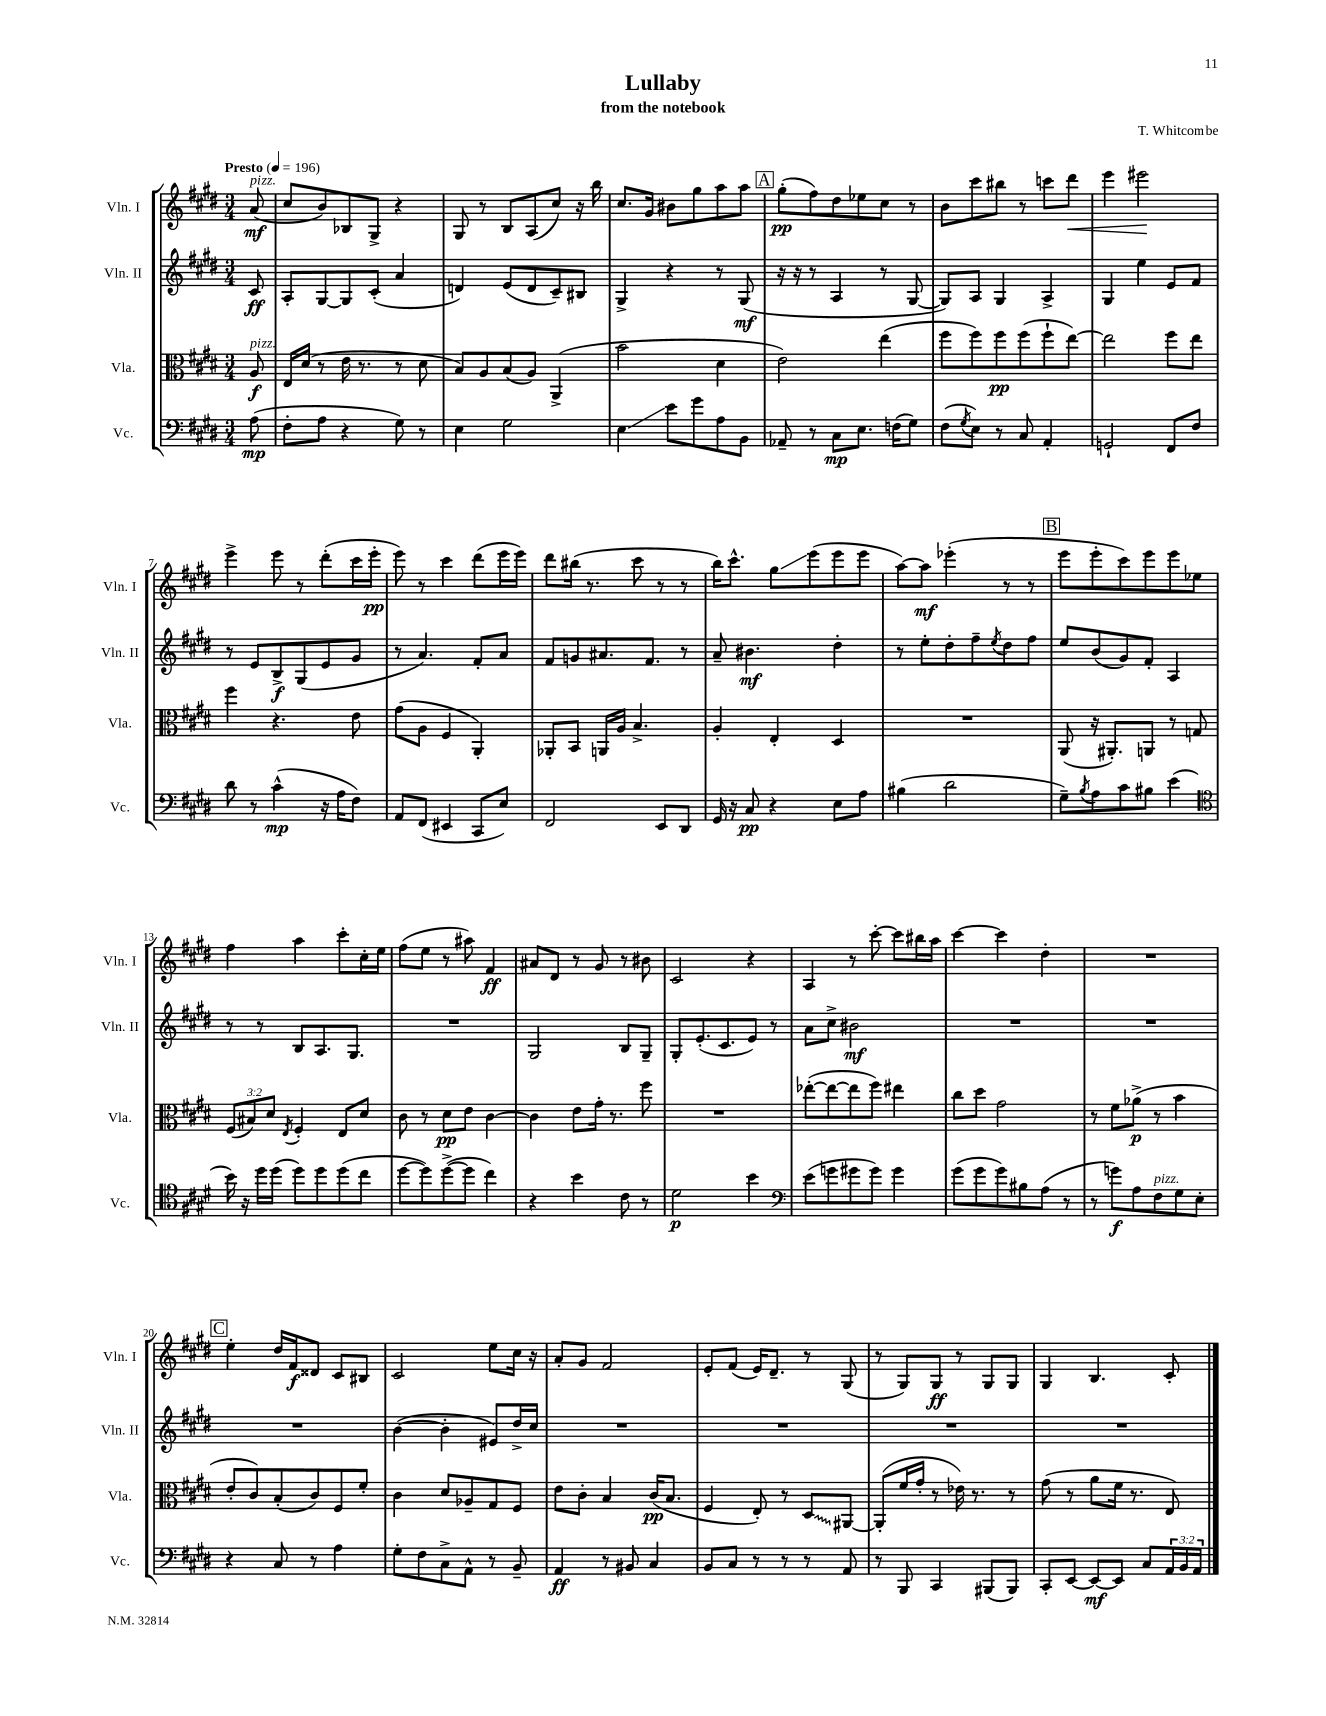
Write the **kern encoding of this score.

**kern	**kern	**kern	**kern
*staff4	*staff3	*staff2	*staff1
*clefF4	*clefC3	*clefG2	*clefG2
*k[f#c#g#d#]	*k[f#c#g#d#]	*k[f#c#g#d#]	*k[f#c#g#d#]
*M3/4	*M3/4	*M3/4	*M3/4
*MM196	*MM196	*MM196	*MM196
(8A	8A	8c#	(8a
=	=	=	=
8F#'	16E	8A'	8cc#
.	(16d#	.	.
8A	8r	[8G#	8b)
4r	16e	8G#]	8B-
.	8.r	.	.
.	.	(8c#'	8G#^
8G#)	8r	4a	4r
8r	8d#	.	.
=	=	=	=
4E	8B)	4d)	8G#
.	8A	.	8r
2G#	(8B	(8e	8B
.	8A)	8d	(8A
.	(4AA^	8c#~)	8cc#)
.	.	8B#	16r
.	.	.	16bb
=	=	=	=
4E	2b	4G#^	8.cc#
.	.	.	16g#
8e	.	4r	8b#
8g#	.	.	8gg#
8A	4d#	8r	8aa
8BB	.	(8G#	8aa
=	=	=	=
8AA-~	2e)	16r	(8gg#'
.	.	16r	.
8r	.	8r	8ff#)
8C#	.	4A	8dd#
8.E	.	.	8ee-
.	(4ee	8r	8cc#
(16F	.	.	.
8G#)	.	[8G#	8r
=	=	=	=
(8F#	8ff#	8G#])	8b
8qG#	.	.	.
8E)	8ff#)	8A	8ccc#
8r	8ff#	4G#	8bb#
8C#	(8ff#	.	8r
4AA'	8ff#`	4A^	8ccc
.	[8ee)	.	8ddd#
=	=	=	=
2GG`	2ee]	4G#	4eee
.	.	4ee	2eee#
8FF#	8ff#	8e	.
8F#	8ee	8f#	.
=	=	=	=
8d#	4ff#	8r	4eee^
8r	.	8e	.
(4c#^^	4.r	8B^	8eee
.	.	(8G#	8r
16r	.	8e	(8ddd#'
16A	.	.	.
8F#)	8e	8g#	16ccc#
.	.	.	16eee'
=	=	=	=
8AA	(8g#	8r	8eee)
(8FF#	8A	4.a)	8r
4EE#	4F#	.	4ccc#
8CC#	4AA')	8f#'	(8ddd#
8E)	.	8a	16eee
.	.	.	16eee)
=	=	=	=
2FF#	8AA-'	8f#	8ddd#
.	8BB	8g	(16bb#
.	.	.	8.r
.	16AA	8.a#	.
.	16A	.	.
.	4.B^	.	8ccc#
.	.	8.f#	.
8EE	.	.	8r
8DD#	.	8r	8r
=	=	=	=
16GG#	4A'	8a~	16bb)
16r	.	.	8.ccc#^^
8C#	.	4.b#	.
4r	4E'	.	8gg#
.	.	.	(8eee
8E	4D#	4dd#'	8eee
8A	.	.	8eee
=	=	=	=
(4B#	2.r	8r	[8aa)
.	.	8ee'	8aa]
2d#	.	8dd#'	(4eee-'
.	.	8ff#~	.
.	.	8qee	.
.	.	8dd#	8r
.	.	8ff#	8r
=	=	=	=
8G#~)	(8AA	8ee	8eee
8qB	.	.	.
8A	16r	(8b	8eee'
.	8.AA#')	.	.
8c#	.	8g#)	8ccc#)
8B#	8AA	8f#'	8eee
(4e	8r	4A	8eee
.	8G	.	8ee-
=	=	=	=
*clefC4	*	*	*
16b)	(12F#	8r	4ff#
16r	.	.	.
.	12B#)	.	.
16dd#	.	8r	.
.	12d#	.	.
(16dd#	.	.	.
.	8qE	.	.
8dd#)	4F#'	8B	4aa
8dd#	.	8.A	.
(8dd#	8E	.	8ccc#'
.	.	8.G#	.
8cc#	8d#	.	16cc#'
.	.	.	16ee
=	=	=	=
[8dd#	8c#	2.r	(8ff#
8dd#])	8r	.	8ee
([8dd#^	8d#	.	8r
8dd#]	8e	.	8aa#)
4cc#)	[4c#	.	4f#
=	=	=	=
4r	4c#]	2G#	8a#
.	.	.	8d#
4b	8e	.	8r
.	16g#'	.	8g#
.	8.r	.	.
8c#	.	8B	8r
8r	8ff#	8G#~	8b#
=	=	=	=
2d#	2.r	8G#'	2c#
.	.	(8.e'	.
.	.	8.c#	.
4b	.	8e)	4r
.	.	8r	.
=	=	=	=
*clefF4	*	*	*
(8e	([8ee-'	8a	4A
8g	8ee-_	8cc#^	.
8g#	8ee-]	2b#	8r
8g#)	8ff#)	.	[8ccc#'
4g#	4ee#	.	8ccc#]
.	.	.	16bb#
.	.	.	16aa
=	=	=	=
(8g#	8cc#	2.r	[4ccc#
8g#	8dd#	.	.
8g#)	2g#	.	4ccc#]
8B#	.	.	.
(8A	.	.	4dd#'
8r	.	.	.
=	=	=	=
8r	8r	2.r	2.r
8g)	8f#	.	.
8A	(8a-^	.	.
8F#	8r	.	.
8G#	4b	.	.
8E'	.	.	.
=	=	=	=
4r	8e'	2.r	4ee'
.	8c#)	.	.
8C#	(8B'	.	16dd#
.	.	.	16f#
8r	8c#)	.	8d##
4A	8F#	.	8c#
.	8f#'	.	8B#
=	=	=	=
8G#'	4c#	([4b	2c#
8F#	.	.	.
8C#^	8d#	4b']	.
8AA^^	8A-~	.	.
8r	8G#	8e#)	8ee
8BB~	8F#	16dd#^	16cc#
.	.	16cc#	16r
=	=	=	=
4AA	8e	2.r	8a'
.	8c#'	.	8g#
8r	4B	.	2f#
8BB#	.	.	.
4C#	(16c#	.	.
.	8.B	.	.
=	=	=	=
8BB	4F#	2.r	8e'
8C#	.	.	(8f#
8r	8E')	.	16e)
.	.	.	8.d#~
8r	8r	.	.
8r	8D#	.	8r
8AA	[8AA#	.	(8G#
=	=	=	=
8r	(8AA#']	2.r	8r
8BBB	16f#	.	8G#)
.	16g#'	.	.
4CC#	8r	.	8G#
.	16e-)	.	8r
.	8.r	.	.
(8BBB#	.	.	8G#
8BBB#)	8r	.	8G#
=	=	=	=
8CC#'	(8g#	2.r	4G#
[8EE	8r	.	.
8EE_	8a	.	4.B
8EE]	16f#	.	.
.	8.r	.	.
8C#	.	.	.
24AA	8E)	.	8c#'
24BB	.	.	.
24AA	.	.	.
==	==	==	==
*-	*-	*-	*-
